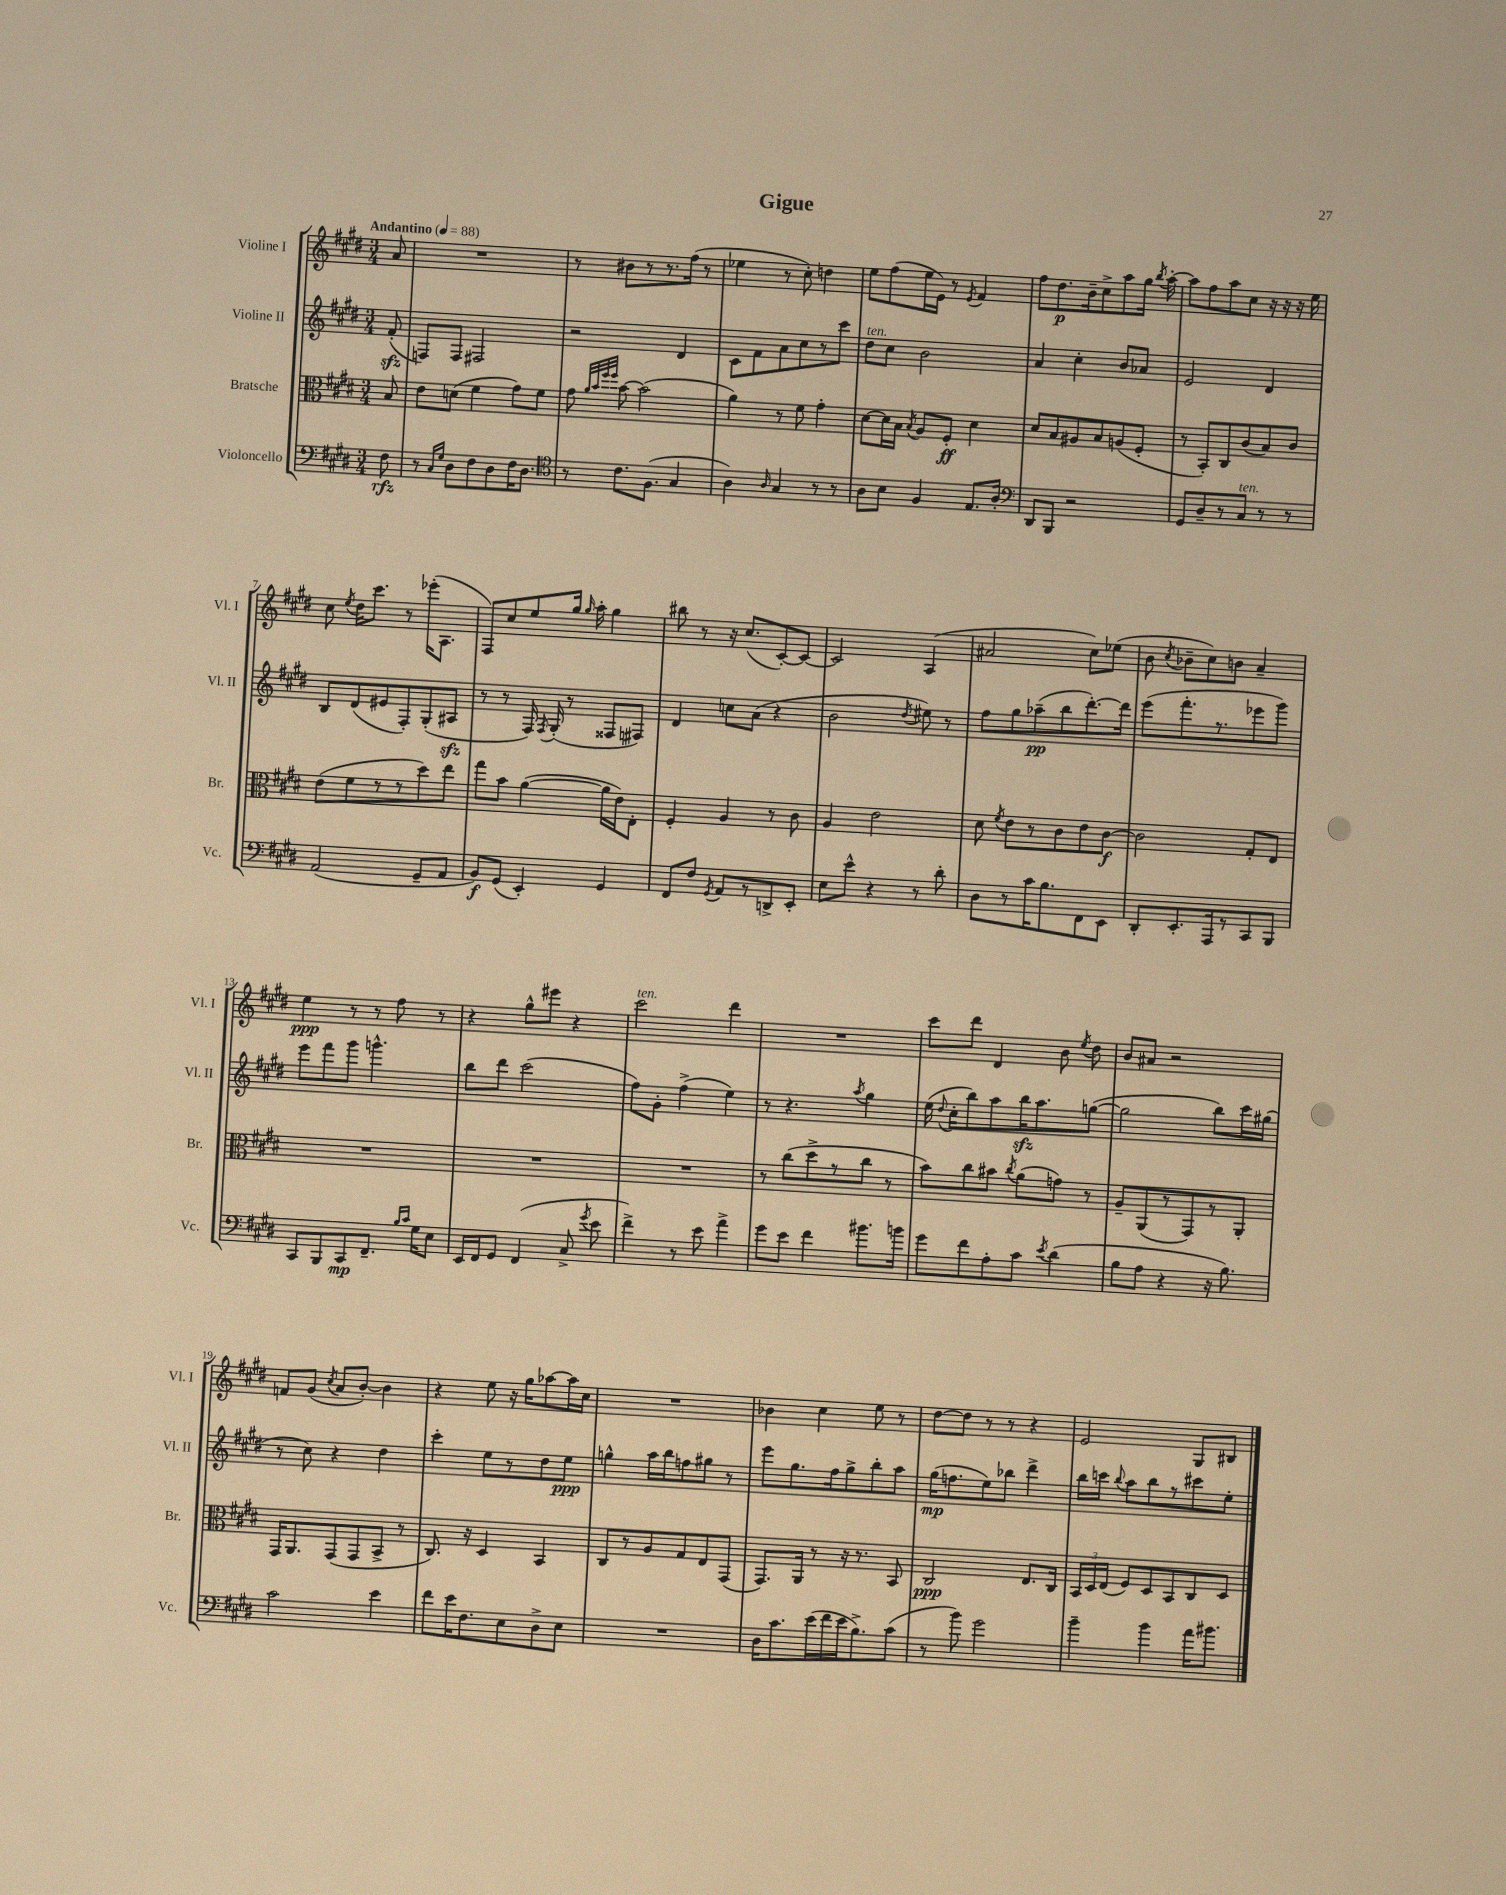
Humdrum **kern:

**kern	**kern	**kern	**kern
*staff4	*staff3	*staff2	*staff1
*clefF4	*clefC3	*clefG2	*clefG2
*k[f#c#g#d#]	*k[f#c#g#d#]	*k[f#c#g#d#]	*k[f#c#g#d#]
*M3/4	*M3/4	*M3/4	*M3/4
*MM88	*MM88	*MM88	*MM88
8F#\	8B/	(8f#'/	8a/
=	=	=	=
8r	8e\L	8F/L)	2.r
16qqC#/LL	.	.	.
16qqG#/JJ	.	.	.
8D#\L	(8d\J	8F/J	.
8F#\	4f#\	2F#/	.
8D#\	.	.	.
16F#\K	8g#\L)	.	.
8.D#\J	.	.	.
.	8f#\J	.	.
=	=	=	=
*clefC4	*	*	*
8r	8g#\	2r	8r
.	32qqa/LLL	.	.
.	32qqb/	.	.
.	32qqff#/	.	.
.	32qqff#/JJJ	.	.
8.c#\L	[8b\	.	8b#\L
.	(2b\]	.	8r
(8.F#\J	.	.	.
.	.	.	8.r
4G#/	.	4d#/	.
.	.	.	(16ff#\Jk
.	.	.	8r
=	=	=	=
4A\)	4a\)	8c#\L	4ee-\
.	.	8f#\	.
16qqA/	.	.	.
4G#/	8r	8a\	8r
.	8f#\	8cc#\	8cc#'\)
8r	4g#'\	8r	4dd\
8r	.	8ccc#\J	.
=	=	=	=
8A\L	[8d#\L	8dd#\L	8ee\L
8B\J	16d#\]L	8cc#\J	(8ff#\
.	16B\JJ	.	.
.	8qB/	.	.
4F#/	8A/L	2b\	16ee\L
.	.	.	16e\JJ)
.	8F#'/J	.	8r
.	.	.	8qe/
8.E/L	4d#\	.	4f#/
16A'/Jk	.	.	.
=	=	=	=
*clefF4	*	*	*
8DD#/L	8d#/L	4a/	8ff#\L
8BBB/J	8B/	.	8.dd#\
2r	8A#/	4cc#'\	.
.	.	.	16b~\k
.	8B/	.	8cc#^\
.	(8A/	8b/L	8aa\
.	8F#'/J	8a-/J	16gg#\Jk
.	.	.	8qbb/
.	.	.	[16aa'\
=	=	=	=
8GG#/L	8r	2e/	8aa\]L
8D#~/	8BB'/L)	.	8ff#\
8r	8C#/	.	8aa\
8C#/J	(8c#/	.	8cc#\J
8r	8B/)	4d#/	16r
.	.	.	16r
8r	8c#/J	.	16r
.	.	.	16ee\
=	=	=	=
(2AA/	(8e\L	8B/L	8cc#\
.	.	.	8qee/
.	8f#\	(8d#/	16dd#\LK
.	.	.	8.ccc#\J
.	8r	8e#/	.
.	8r	8F#'/)	8r
8GG#~/L	8dd#\)	(8G#'/	(16eee-'\LK
.	.	.	8.A\J
8AA/J	8ee\J	8A#/J	.
=	=	=	=
8BB/L)	8gg#\L	8r	8F#/L)
(8GG#/J	8b\J	8r	8cc#/
4EE'/)	([4a\	16F#/)	8ee/
.	.	8qF#/	.
.	.	(16G#'/	.
.	.	8r	16gg#/Jk
.	.	.	16qqgg#/
.	.	.	16aa'\
4GG#/	16a\]LL	8F##/L	4gg#\
.	16e\J)	.	.
.	8E'\J	8F#/J)	.
=	=	=	=
8FF#/L	4F#'/	4d#/	8bb#\
8F#/J	.	.	8r
8qGG#/	.	.	.
8AA/L	4A/	8cc\L	16r
.	.	.	(8.cc#/L
8r	.	(8a\J	.
8DD^/	8r	4r	[8c#'/)
8EE'/J	8c#\	.	8c#/_J
=	=	=	=
8E\L	4A/	2b\	2c#/]
8e^^\J	.	.	.
4r	2e\	.	.
.	.	8qdd#/	.
8r	.	8ee#\)	(4A/
8d#'\	.	8r	.
=	=	=	=
8D#\L	8d#\	8ff#\L	2a#/
.	8qf#/	.	.
8r	8e\L	8gg#\	.
16c#\K	8r	(8aa-~\	.
8.B\	.	.	.
.	8c#\	8bb\	.
8FF#\	8e\	[8.ddd#'\)	8cc#\L)
8EE\J	[8c#\J	.	(8ee-\J
.	.	16ddd#\]Jk	.
=	=	=	=
8DD#'/L	2c#\]	(8eee\L	8b\
.	.	.	8qcc#/
8.EE'/	.	8.fff#'\	8b-~\L
.	.	.	8cc#\)
16AAA/k	.	8.r	.
8r	.	.	8b\J
8CC#/	8G#'/L	8eee-\	4a~/
8BBB/J	8E/J	8ggg#\J)	.
=	=	=	=
8CC#/L	2.r	8eee\L	4ee\
8BBB/	.	8fff#\	.
8CC#/	.	8ggg#\J	8r
8.FF#~/J	.	4.ggg^^\	8r
.	.	.	8ff#\
16qqB/LL	.	.	.
16qqc#/JJ	.	.	.
16G#\LK	.	.	.
8E\J	.	.	8r
=	=	=	=
16EE/LL	2.r	8bb\L	4r
16FF#/J	.	.	.
8GG#/J	.	8ddd#\J	.
(4FF#/	.	(2ccc#\	8gg#^^\L
.	.	.	8eee#\J
8C#^/	.	.	4r
8qg#/	.	.	.
8e\	.	.	.
=	=	=	=
4f#^\)	2.r	8ff#\L)	2ccc#\
.	.	8g#'\J	.
8r	.	(4ff#^\	.
8e\	.	.	.
4a^\	.	4ee\)	4ddd#\
=	=	=	=
8g#\L	8r	8r	2.r
8e\J	(8cc#\L	4.r	.
4f#\	8dd#^\	.	.
.	8r	.	.
.	.	8qaa/	.
8.b#\L	8cc#\J	4gg#\	.
.	8r	.	.
16b\Jk	.	.	.
=	=	=	=
8g#\L	8b\L)	(16ee\	8ccc#\L
.	.	8qqdd#/	.
.	.	16cc#'\LK	.
8f#\	8cc#\	8bb\)	8ddd#\J
8A'\	8b#\J	8aa\	4d#/
.	8qcc#/	.	.
8c#\J	(8a\L	16bb\K	.
.	.	8.aa\	.
8qe/	.	.	.
(4d#\	8g\J)	.	8b\
.	.	.	8qee/
.	8r	([8gg\J	8dd#\
=	=	=	=
8B\L	8A~/L	2gg\]	8b/L
8A\J	(8AA/	.	8a#/J
4r	8r	.	2r
.	8GG#/)	.	.
16r	8r	8bb\L)	.
8.B\)	.	.	.
.	8AA'/J	16ccc#\L	.
.	.	(16gg#\JJ	.
=	=	=	=
2c#\	16GG#/LK	8r	8f/L
.	8.AA/	.	.
.	.	8cc#\)	(8g#/J
.	.	.	8qcc#/
.	(8GG#/	4r	8a/L
.	8GG#/	.	[8b'/J)
4e\	8BB^/J	4dd#\	4b\]
.	8r	.	.
=	=	=	=
8f#\L	8.C#/)	4ccc#'\	4r
16e\K	.	.	.
8.F#\	16r	.	.
.	4D#/	8ee\L	8ee\
8E\	.	8r	16r
.	.	.	16gg#\LK
8D#^\	4BB/	8dd#\	[8aa-\
8E\J	.	8ee\J	16aa-\]L
.	.	.	16cc#\JJ
=	=	=	=
2.r	8C#/L	4gg^^\	2.r
.	8r	.	.
.	8A/	16aa\LL	.
.	.	16bb\J	.
.	8G#/	8ff\	.
.	8E/	8gg#\J	.
.	(8GG#/J	8r	.
=	=	=	=
16D#\LK	8.GG#/L)	8eee\L	4b-\
8.c#\	.	.	.
.	.	8.gg#\	.
.	16AA/Jk	.	.
(16e\L	8r	.	4cc#\
16f#\	.	16ff#\k	.
16e\J	16r	8gg#^\	.
8.B^\)	8.r	.	.
.	.	8bb'\	8ee\
(8c#\J	8BB/	8aa\J	8r
=	=	=	=
8r	2C#/	(16gg#\LK	[8dd#\L
.	.	8.ff\	.
8b\)	.	.	8dd#\]J
2g#\	.	8ee\)	8r
.	.	8bb-\J	8r
.	8.E/L	4ddd#^\	4r
.	16C#/Jk	.	.
=	=	=	=
4b~\	24BB/LL	16bb\LL	2e/
.	24D#/	.	.
.	.	16ccc\JJ	.
.	(24E/JJ	.	.
.	.	8qqbb/	.
.	8F#/L)	8aa\L	.
4b\	8D#/	8bb\	.
.	8BB/	8r	.
16a\LK	8C#/	8ccc#\	8G#/L
8.b#\J	.	.	.
.	8D#/J	8ee'\J	8B#/J
==	==	==	==
*-	*-	*-	*-
